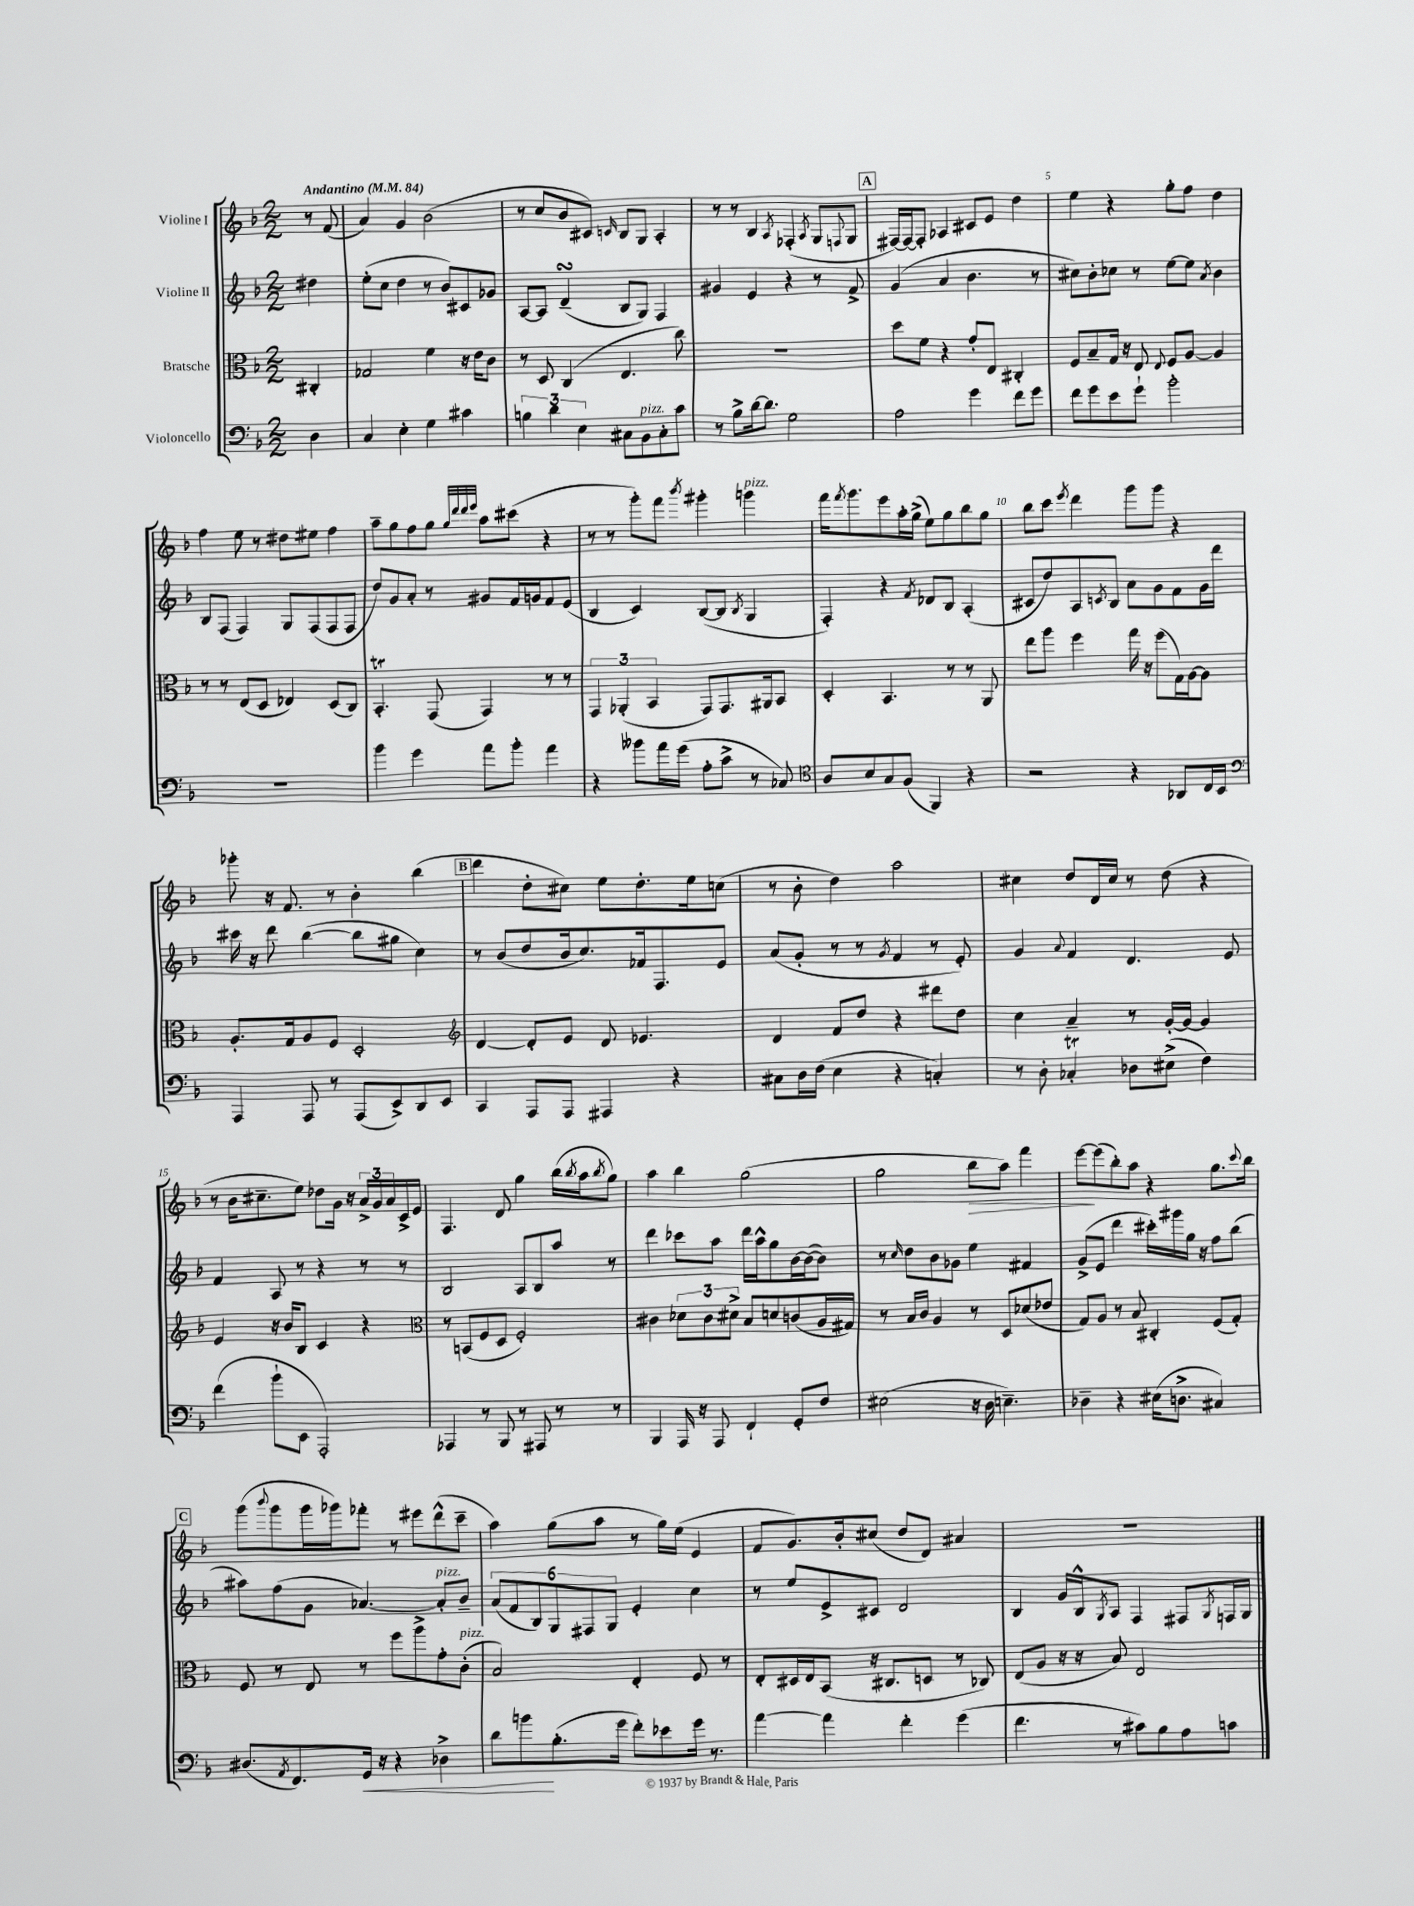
<<
\new StaffGroup <<
\new Staff = "s0" \with { instrumentName = "Violine I" } {
    \clef treble \key f \major \numericTimeSignature \time 2/2 \partial 4 \tempo "Andantino" 4 = 84
    r8 f'8( |
    a'4) g'4 bes'2( |
    r8 c''8 bes'8 cis'8) \grace { c'16 } bes8 g8 a4-. |
    r8 r8 bes4 \acciaccatura { a8 } fes4-.( \acciaccatura { a8 } g8 \appoggiatura { f8 } g8 |
    \mark \markup { \box "A" } fis16~) fis16~ fis8-. aes4 cis'8 e'8 d''4 |
    e''4 r4 g''8-. f''8 d''4 |
    f''4 e''8 r8 dis''8 eis''8 f''4 |
    a''8-- g''8 f''8 g''8 \grace { g''32 d'''32 d'''32 e'''32 } a''8 cis'''8( r4 |
    r8 r8 g'''8-.) f'''8 \acciaccatura { bes'''8 } gis'''4-. g'''4^\markup { \italic "pizz." } |
    f'''16 \acciaccatura { f'''8 } g'''8. e'''8 a''16-. g''16->( e''8) g''8 bes''8 g''8 |
    bes''8 c'''8 \acciaccatura { e'''8 } d'''4 g'''8 g'''8 r4 |
    ges'''8-. r16 f'8. r8 bes'4-. bes''4( |
    \mark \markup { \box "B" } d'''4 d''8-. cis''8) e''8 d''8.-. e''16 c''8( |
    r8 bes'8-. d''4) a''2 |
    cis''4 d''8 d'16 cis''16 r8 d''8( r4 |
    r8 bes'16 cis''8.-- e''8) des''8 g'16 r16 \tuplet 3/2 { a'16-> g'16 a'16 } c'16-> e'16 |
    f4. d'8 g''4 bes''16( \acciaccatura { bes''8 } a''16 \acciaccatura { bes''8 } g''8) |
    a''4 bes''4 g''2( |
    g''2 bes''8\> a''8) f'''4 |
    e'''8~\! e'''8( bes''8-.) a''8 r4 g''8. \appoggiatura { c'''8 } bes''16 |
    \mark \markup { \box "C" } g'''8( \appoggiatura { bes'''8 } g'''8 g'''16 ges'''16) fes'''8-. r8 eis'''8 d'''8-^( c'''8-- |
    a''4) g''8( a''8 r8 g''16) e''16( e'4 |
    f'8 g'8.) bes'16-. cis''8( d''8 d'8) ais'4 |
    R1 \bar "|." |
}
\new Staff = "s1" \with { instrumentName = "Violine II" } {
    \clef treble \key f \major \numericTimeSignature \time 2/2 \partial 4
    dis''4 |
    e''8-.( c''8 d''4 r8 bes'8) cis'8 ges'8 |
    a8~ a8 d'4--\turn( bes8 g8) f4 |
    gis'4 e'4 r4 r8 f'8-> |
    \mark \markup { \box "A" } g'4( a'4 bes'4. r8 |
    cis''8) bes'8-. ces''8 r8 e''8~ e''8 \acciaccatura { a'8 } bes'4 |
    bes8 f8( f4) g8 f8( f8 f8 |
    d''8) g'8 a'8-. r8 gis'8 f'16 g'16 f'8 e'8( |
    bes4 c'4) bes8~( bes8 \acciaccatura { bes8 } g4 |
    f4-.) r4 \acciaccatura { f'8 } des'8 bes8 a4-.( |
    cis'8 d''8) a8 \acciaccatura { c'8 } bes8 a'8 g'8 f'8 g'16 d'''16 |
    cis'''16 r16 d'''8 bes''4~( bes''8 gis''8 c''4) |
    \mark \markup { \box "B" } r8 bes'8( d''8 bes'16 c''8.) fes'16 f8. e'8 |
    a'8( g'8-. r8 r8 \acciaccatura { g'8 } f'4 r8 e'8-.) |
    g'4 \appoggiatura { a'8 } f'4 d'4. e'8 |
    f'4 a8 r8 r4 r8 r8 |
    bes2 a8 bes8 a''8 r8 |
    d'''4 ces'''8 a''8 d'''16 a''16-^ g''8 bes'16~ bes'16~( bes'8) |
    r8 \grace { c''16 } d''8 bes'8 ges'8 e''4 fis'4 |
    g'8->( e'8 d'''4 cis'''16-.) gis'''16 g''16 r16 f''8 bes''8( |
    \mark \markup { \box "C" } ais''8) f''8( g'8 aes'4.~) aes'8-.^\markup { \italic "pizz." } bes'8-- |
    \tuplet 6/4 { a'8( f'8 bes8) g8 fis8 g8 } e'4-. c''4 |
    r8 e''8 e'8-> cis'8 d'2 |
    bes4 g'16 bes16-^ \acciaccatura { g8 } a8 f4 fis8 \acciaccatura { g8 } f16 g16 \bar "|." |
}
\new Staff = "s2" \with { instrumentName = "Bratsche" } {
    \clef alto \key f \major \numericTimeSignature \time 2/2 \partial 4
    cis4-. |
    ges2 f'4 r16 e'16 c'8 |
    r8 d8 c4( e4. c''8) |
    R1 |
    \mark \markup { \box "A" } d''8 f'8 r4 g'8-. e8 cis4-. |
    f8 bes8-- g16 r16 e8 \appoggiatura { e8 } f8 a8~ a4 |
    r8 r8 e8( d8 ees4) d8( c8) |
    bes,4.-.\trill g,8( g,4) r8 r8 |
    \tuplet 3/2 { g,4 aes,4-.( bes,4 } g,8) g,8. ais,16 bes,8 |
    d4-. bes,4. r8 r8 a,8 |
    e''8 a''8 f''4 g''16 r16 f''8( g16) a16~ a8 |
    a8.-. g16 a8 f8 d2-. |
    \mark \markup { \box "B" } \clef treble d'4~ d'8-. e'8 d'8 ees'4. |
    d'4 f'8 d''8 r4 dis'''8 d''8 |
    c''4 a'4-- r8 g'16~-. g'16~ g'4 |
    e'4 r16 bes'16 bes8 c'4 r4 |
    \clef alto r8 b,8( f8 d8 f2-.) |
    cis'4 \tuplet 3/2 { des'8 cis'8 dis'8-> } bes8 d'8 c'8( a16 gis16) |
    r8 bes16 c'16 a4 r8 d8 des'8( ees'8 |
    g8) a8 r8 bes8 cis4-. f8( g8-.) |
    \mark \markup { \box "C" } f8 r8 e8 r8 f''8 a''8-> g'8-. c'8-.^\markup { \italic "pizz." }( |
    bes2) e4-. f8 r8 |
    e8-. dis16 e16 bes,8( r16 cis8. d8 r8 ces8) |
    e8( a8 r16 r16 bes8) e2 \bar "|." |
}
\new Staff = "s3" \with { instrumentName = "Violoncello" } {
    \clef bass \key f \major \numericTimeSignature \time 2/2 \partial 4
    d4 |
    c4 e4-. g4 cis'4 |
    \tuplet 3/2 { b4 d'4 e4 } cis8 bes,8^\markup { \italic "pizz." } cis8-. c'8 |
    r8 bes8-> d'16~ d'8. g2 |
    \mark \markup { \box "A" } a2 g'4 f'8 g'8 |
    f'8 g'8 e'8 g'8-! bes'2-. |
    R1 |
    bes'4 g'4 a'8 bes'8-. a'4 |
    r4 beses'8 a'16 g'16( a8-. c'8-> r8 ces8) |
    \clef tenor a8 bes8 g8 f8( f,4) r4 |
    r2 r4 aes,8 c16 bes,16 |
    \clef bass a,,4 a,,8 r8 a,,8( e,8->) d,8 e,8 |
    \mark \markup { \box "B" } c,4 a,,8 a,,8 ais,,4 r4 |
    cis8 d16 f16( e4 r4 c4-.) |
    r8 d8-. ces4-.\trill des8 eis8->( f4) |
    f'4( bes'8-! e,8 a,,2-.) |
    aes,,4 r8 bes,,8 r8 ais,,8 r8 r8 |
    bes,,4 a,,16 r16 a,,8 f,4-! g,8-. f8 |
    eis2( r16 d16 e4.--) |
    des4-- r4 eis16( d8.-> cis4) |
    \mark \markup { \box "C" } dis8.( \acciaccatura { a,8 } f,8.) g,16\< r16 r4 des4-> |
    d'8 b'8\! bes8.-.( g'16 f'8-.) ees'8 g'16 r8. |
    a'4~ a'4 f'4-. g'4( |
    f'4. r8 cis'8) bes8 a8 c'8 \bar "|." |
}
>>
>>
\layout { \context { \Score \override BarNumber.break-visibility = ##(#f #t #t) barNumberVisibility = #(every-nth-bar-number-visible 5) } }
